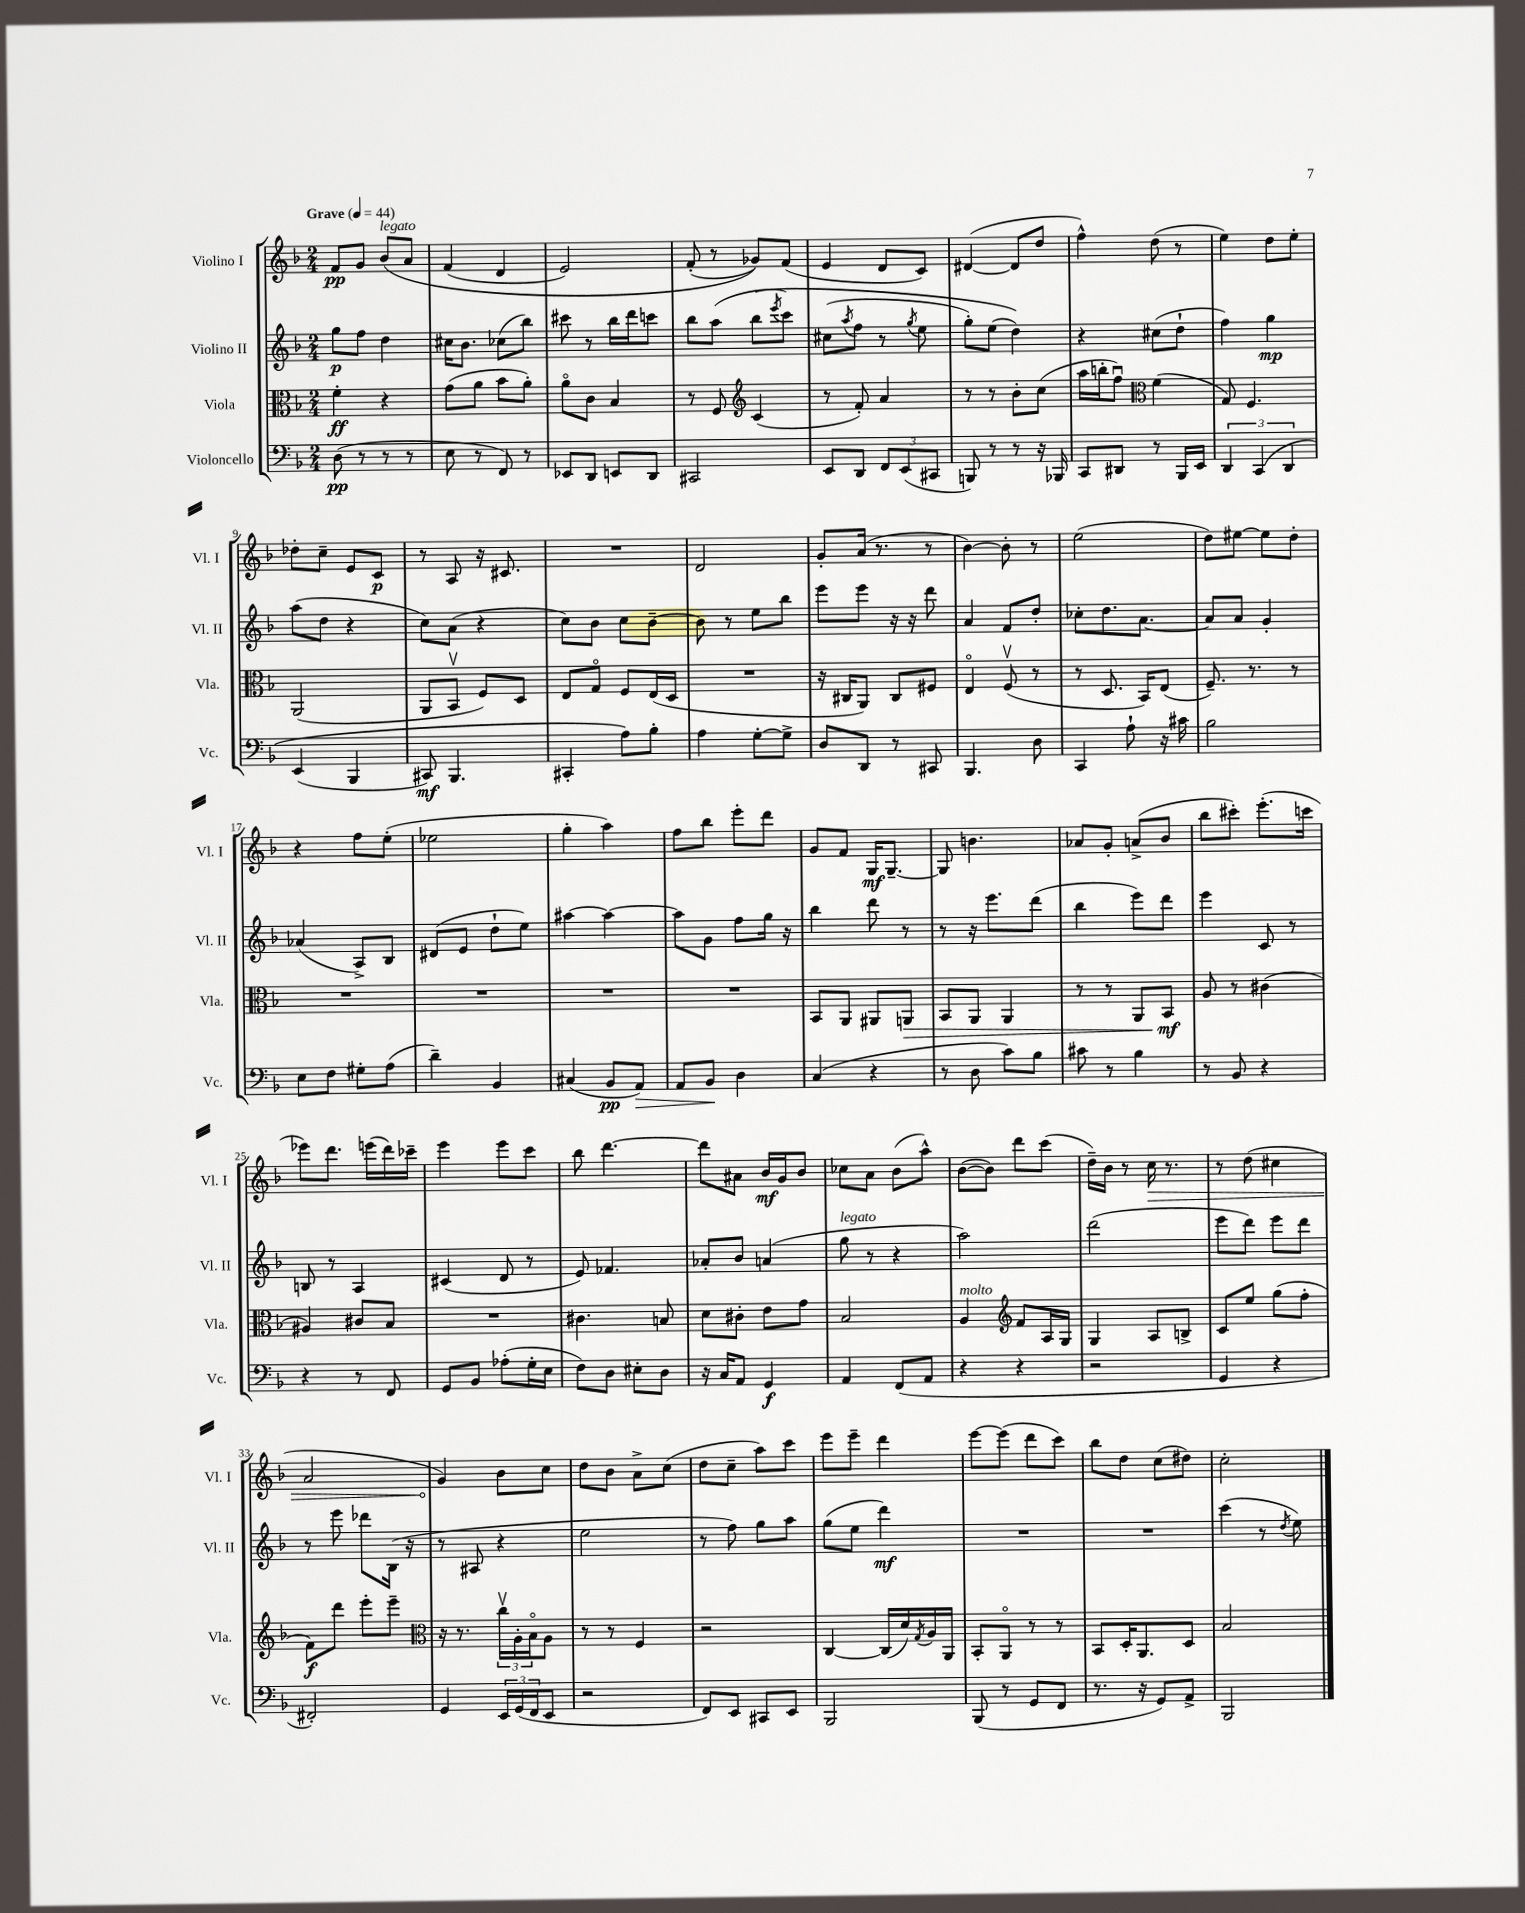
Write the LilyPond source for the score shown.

<<
\new StaffGroup <<
\new Staff = "s0" \with { instrumentName = "Violino I" shortInstrumentName = "Vl. I" } {
    \clef treble \key f \major \numericTimeSignature \time 2/4 \tempo "Grave" 4 = 44
    f'8\pp g'8 bes'8^\markup { \italic "legato" }\( a'8 |
    f'4( d'4 |
    e'2) |
    f'8-.( r8 ges'8)\) f'8( |
    e'4 d'8 c'8) |
    dis'4~( dis'8 d''8 |
    f''4-^) d''8( r8 |
    e''4) d''8 e''8-. |
    des''8-. c''8-- e'8 c'8\p |
    r8 a8 r16 cis'8. |
    R2 |
    d'2 |
    g'8-. a'16( r8. r8 |
    bes'4~) bes'8-. r8 |
    e''2( |
    d''8) eis''8~ eis''8 d''8-. |
    r4 f''8 e''8-.( |
    ees''2 |
    g''4-. a''4) |
    f''8 bes''8 e'''8-. d'''8 |
    g'8 f'8 g16\mf g8.~-- |
    g8 b'4. |
    aes'8 g'8-. a'8->( bes'8 |
    bes''8 cis'''8-.) e'''8.-.( c'''16 |
    ees'''8) d'''8. e'''16( d'''16) ces'''16-- |
    e'''4 e'''8 c'''8 |
    bes''8 d'''4.~ |
    d'''8 ais'8 bes'16\mf g'16 bes'8 |
    ces''8 a'8 bes'8( a''8-^) |
    bes'8~( bes'8) d'''8 c'''8( |
    d''16--) bes'16 r8 \once \override Hairpin.circled-tip = ##t c''16\> r8. |
    r8 d''8( cis''4 |
    a'2 |
    g'4\!) bes'8 c''8 |
    d''8 bes'8 a'8-> c''8( |
    d''8 c''8-- a''8) c'''8 |
    e'''8 e'''8-- d'''4 |
    e'''8~ e'''8( d'''8 c'''8) |
    bes''8 d''8 c''8( dis''8) |
    c''2-. \bar "|." |
}
\new Staff = "s1" \with { instrumentName = "Violino II" shortInstrumentName = "Vl. II" } {
    \clef treble \key f \major \numericTimeSignature \time 2/4
    g''8\p f''8 d''4 |
    cis''16 bes'8. ces''8( bes''8) |
    cis'''8 r8 bes''16 d'''16 c'''8 |
    bes''8 a''8( bes''8\( \acciaccatura { e'''8 } c'''8) |
    cis''8( \acciaccatura { a''8 } f''8 r8 \acciaccatura { g''8 } e''8 |
    g''8-.) e''8( d''4)\) |
    r4 cis''8( d''8-! |
    f''4) g''4\mp |
    a''8( d''8 r4 |
    c''8) a'8( r4 |
    c''8) bes'8 c''8 bes'8~-- |
    bes'8 r8 e''8 bes''8 |
    e'''8 e'''8 r16 r16 d'''8 |
    a'4 f'8 d''8-. |
    ces''8-. d''8. a'8.~ |
    a'8 a'8 g'4-. |
    aes'4( a8->) bes8 |
    dis'8( e'8 d''8-! e''8) |
    ais''4~ ais''4~ |
    ais''8 g'8 f''8 g''16 r16 |
    bes''4 d'''8 r8 |
    r8 r16 e'''8. d'''8( |
    bes''4 e'''8) d'''8 |
    e'''4 c'8 r8 |
    b8 r8 a4 |
    cis'4( d'8 r8 |
    e'8) fes'4. |
    aes'8-. bes'8 a'4( |
    g''8^\markup { \italic "legato" } r8 r4 |
    a''2) |
    d'''2( |
    e'''8 d'''8) e'''8 d'''8 |
    r8 e'''8 des'''8 bes16( r16 |
    r8 ais8 r4 |
    e''2 |
    r8 f''8) g''8 a''8 |
    g''8( e''8 d'''4\mf) |
    R2 |
    R2 |
    c'''4( r8 \acciaccatura { d''8 } e''8) \bar "|." |
}
\new Staff = "s2" \with { instrumentName = "Viola" shortInstrumentName = "Vla." } {
    \clef alto \key f \major \numericTimeSignature \time 2/4
    f'4-.\ff r4 |
    g'8( a'8 bes'8 a'8-.) |
    a'8\flageolet c'8 bes4 |
    r8 f8 \clef treble c'4( |
    r8 f'8-.) a'4 |
    r8 r8 bes'8-. c''8( |
    a''16 b''16-. f''8\downbow) \clef alto f'4( |
    g8) f4. |
    a,2( |
    a,8 bes,8\upbow f8) d8 |
    e8 g8\flageolet f8 e16( d16 |
    R2 |
    r16 cis16 a,8) cis8 fis8 |
    e4\flageolet f8\upbow( r8 |
    r8 d8. bes,16) e8( |
    f8.--) r8. r8 |
    R2 |
    R2 |
    R2 |
    R2 |
    bes,8 a,8 ais,8 a,8\> |
    bes,8 a,8 a,4 |
    r8 r8 a,8 bes,8\mf\! |
    a8 r8 cis'4( |
    ais4) cis'8 bes8 |
    R2 |
    cis'4. b8 |
    d'8 cis'8-. e'8 g'8 |
    bes2 |
    a4^\markup { \italic "molto" } \clef treble f'8 a16 g16 |
    g4 a8 b8-> |
    c'8 e''8 g''8( f''8-. |
    f'8\f) d'''8 e'''8-. e'''8-- |
    \clef alto r16 r8. \tuplet 3/2 { c''16\upbow a16-. bes16\flageolet } a8 |
    r8 r8 f4 |
    r2 |
    c4~ c16( d'16) \acciaccatura { g8 } a16 a,16 |
    bes,8-. a,8\flageolet r8 r8 |
    bes,8 d16-. a,8. d8 |
    bes2 \bar "|." |
}
\new Staff = "s3" \with { instrumentName = "Violoncello" shortInstrumentName = "Vc." } {
    \clef bass \key f \major \numericTimeSignature \time 2/4
    d8\pp( r8 r8 r8 |
    e8 r8 f,8) r8 |
    ees,8 d,8 e,8 d,8 |
    cis,2 |
    e,8 d,8 \tuplet 3/2 { f,8 e,8( cis,8 } |
    b,,8) r8 r8 r16 bes,,16 |
    c,8 dis,8 r8 bes,,16 e,16 |
    \tuplet 3/2 { d,4 c,4\( d,4 } |
    e,4( bes,,4 |
    cis,8\mf) bes,,4. |
    cis,4-. a8\) bes8-. |
    a4 g8~-. g8-> |
    d8 d,8 r8 cis,8 |
    bes,,4. d8 |
    c,4 a8-! r16 cis'16 |
    bes2 |
    e8 f8 gis8-. a8( |
    d'4--) bes,4 |
    cis4( bes,8\pp a,8\>) |
    a,8 bes,8\! d4 |
    c4( r4 |
    r8 d8 c'8) bes8 |
    cis'8 r8 bes4 |
    r8 bes,8 r4 |
    r4 r8 f,8 |
    g,8 bes,8 aes8-.( g16-. e16 |
    f8) d8 eis8-. d8 |
    r16 c16 a,8 g,4\f |
    a,4 f,8( a,8 |
    r4 r4 |
    r2 |
    g,4 r4 |
    fis,2-.) |
    g,4 \tuplet 3/2 { e,16 g,16( f,16 } e,8 |
    r2 |
    f,8) e,8 cis,8 e,8 |
    bes,,2 |
    bes,,8( r8 g,8 f,8 |
    r8. r16 g,8) a,8-> |
    bes,,2 \bar "|." |
}
>>
>>
